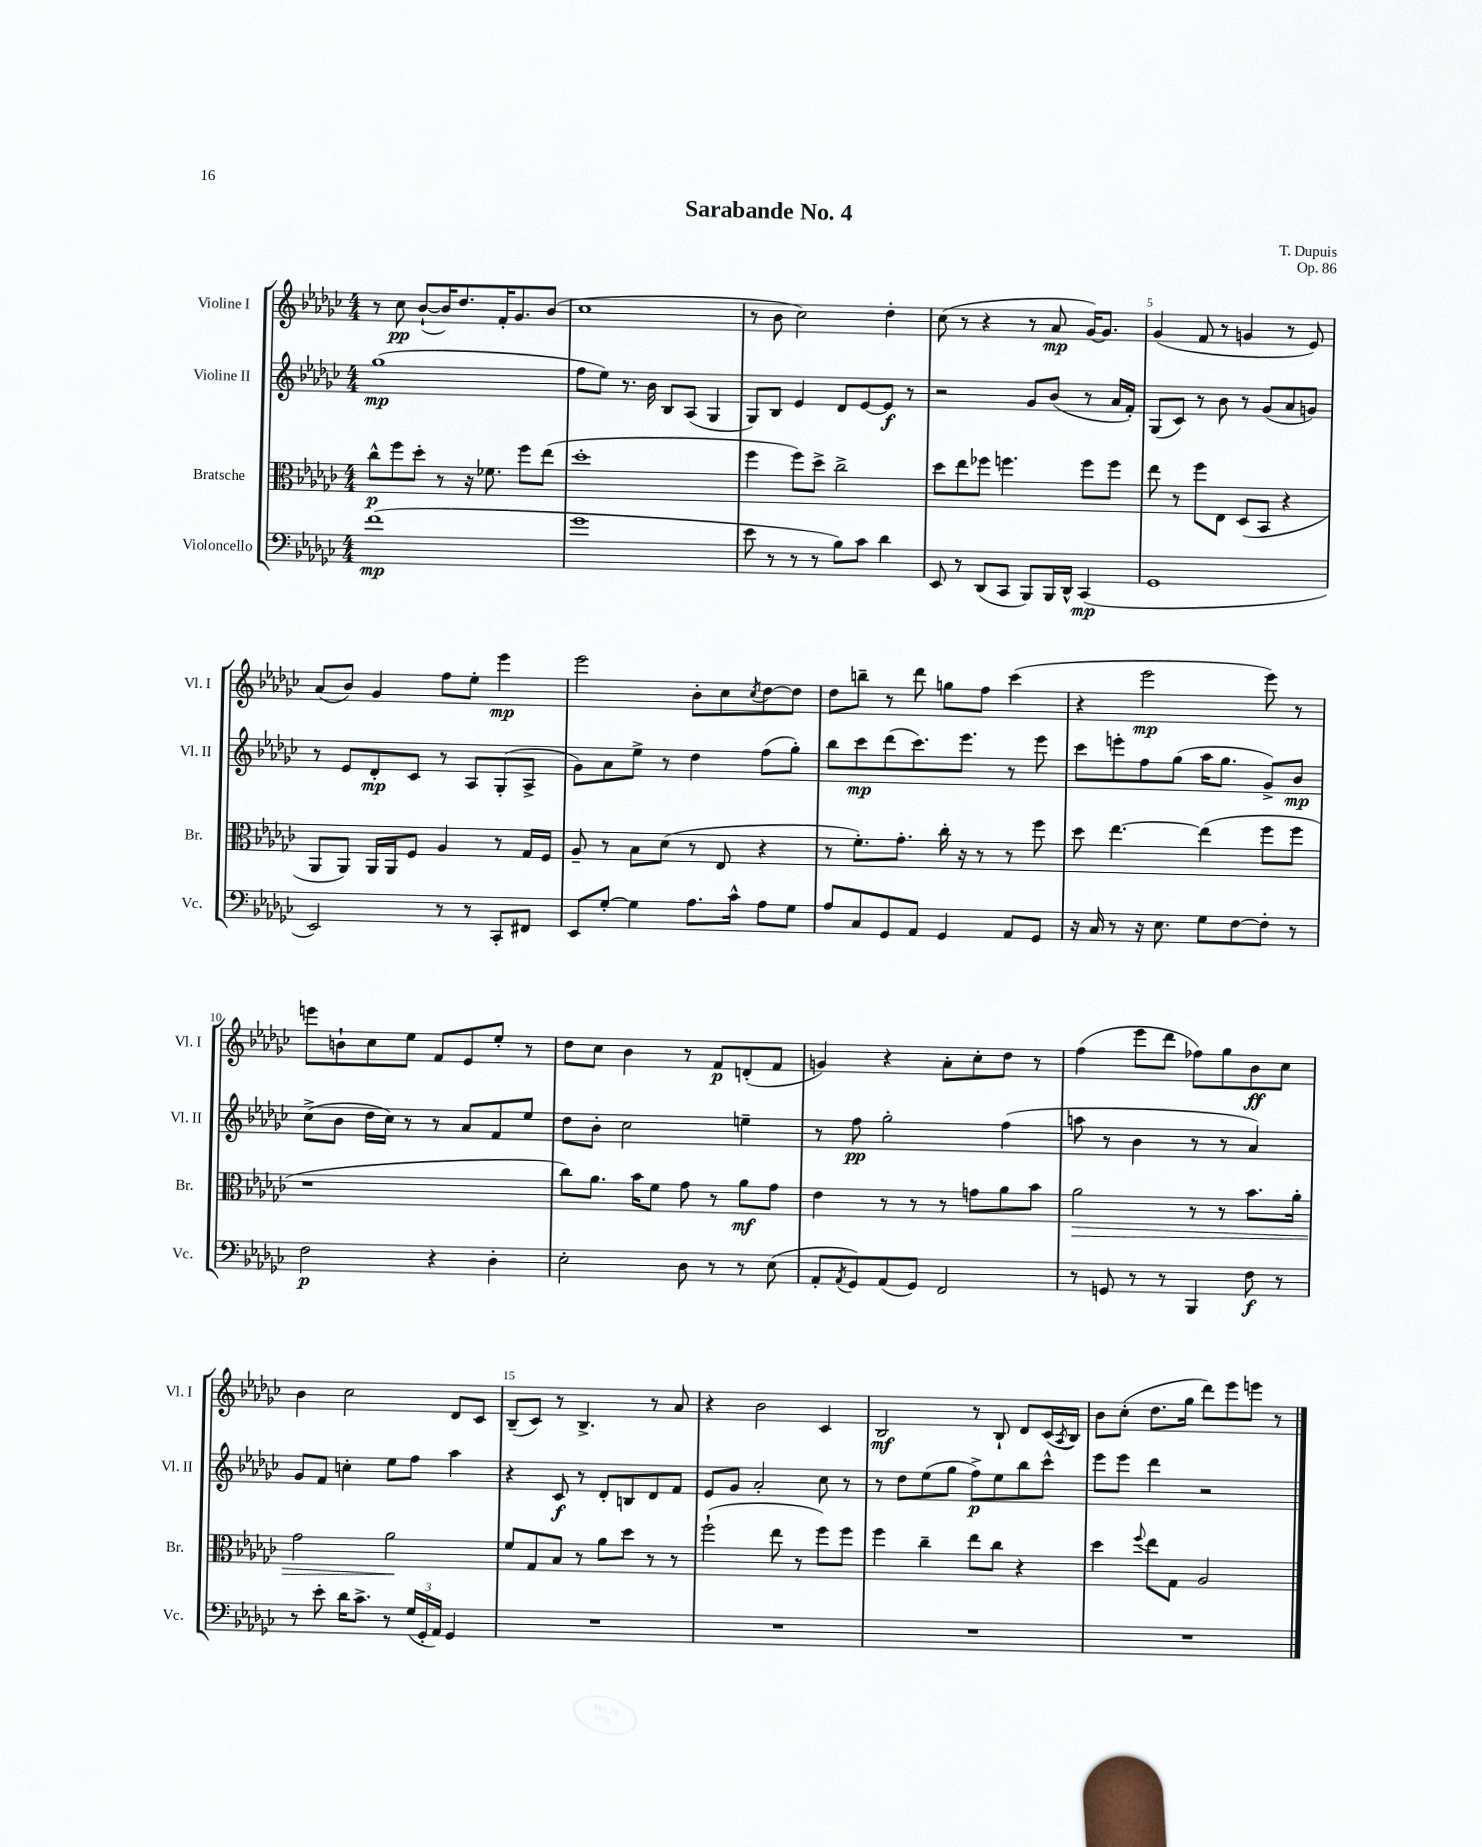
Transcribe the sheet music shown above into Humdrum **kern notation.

**kern	**kern	**kern	**kern
*staff4	*staff3	*staff2	*staff1
*clefF4	*clefC3	*clefG2	*clefG2
*k[b-e-a-d-g-c-]	*k[b-e-a-d-g-c-]	*k[b-e-a-d-g-c-]	*k[b-e-a-d-g-c-]
*M4/4	*M4/4	*M4/4	*M4/4
(1f	8cc-^^	(1gg-	8r
.	8ff	.	8cc-
.	8dd-'	.	([8b-`
.	8r	.	16b-])
.	.	.	8.dd-
.	16r	.	.
.	8.f-	.	.
.	.	.	16f'
.	.	.	8.g-
.	8ff	.	.
.	(8ee-	.	(8b-
=	=	=	=
1g-	1dd-'	8ff	1cc-
.	.	8ee-)	.
.	.	8.r	.
.	.	16b-	.
.	.	8B-	.
.	.	(8A-	.
.	.	4G-	.
=	=	=	=
8e-	4ff	8G-)	8r
8r	.	8B-	8b-
8r	8ff)	4e-	2cc-)
8r	8dd-^	.	.
8B-)	2cc-^	8d-	.
8c-	.	[8e-	.
4d-	.	8e-]	4dd-'
.	.	8r	.
=	=	=	=
8EE-	8dd-	2r	(8cc-
8r	8ee-	.	8r
(8DD-	8ff-	.	4r
8CC-	4.ff	.	.
8BBB-)	.	8g-	8r
16BBB-	.	(8b-	8a-
16DD-^^	.	.	.
(4CC-	8ff	8r	[16g-)
.	.	.	8.g-]
.	8ff	16a-	.
.	.	16f')	.
=	=	=	=
1GG-	8ee-	(8G-	(4g-
.	8r	8c-)	.
.	8ff	8r	8f
.	8E-	8b-	8r
.	(8D-	8r	4g
.	8BB-	(8g-	.
.	4r	8a-	8r
.	.	8g)	8e-)
=	=	=	=
2EE-)	8AA-	8r	(8a-
.	8AA-)	8e-	8b-)
.	16AA-	8d-'	4g-
.	16AA-	.	.
.	8F	8c-	.
8r	4A-	8r	8ff
8r	.	8A-	8ee-'
8CC-'	8r	(8G-'	4eee-
8FF#	16G-	8A-^	.
.	16F	.	.
=	=	=	=
8EE-	8A-~	8g-)	2eee-
[8G-'	8r	8a-	.
4G-]	8B-	8ee-^	.
.	(8d-	8r	.
8.A-	8r	4dd-	8b-'
.	8E-	.	8cc-
16c-^^	.	.	.
.	.	.	8qcc-
8A-	4r	(8ff	[8dd-
8G-	.	8gg-')	8dd-]
=	=	=	=
8A-	8r	8bb-	8dd-
8C-	8.f')	8ccc-	8bb~
8GG-	.	(8ddd-	8r
.	8.g-'	.	.
8AA-	.	8.ccc-)	8ddd-
4GG-	16cc-'	.	8gg
.	16r	8.eee-	.
.	8r	.	8ff
8AA-	8r	8r	(4ccc-
8GG-	8ff	8eee-	.
=	=	=	=
16r	8dd-	8ccc-	4r
16C-	.	.	.
8r	[4.ee-	8eee'	.
16r	.	8ff	2eee-
8.E-	.	.	.
.	.	(8gg-	.
8G-	(4ee-]	16aa-	.
.	.	8.gg-	.
[8F	.	.	.
8F']	8ff	8g-^)	8eee-)
8r	8ff	8b-	8r
=	=	=	=
2F	1r	(8cc-^	8eee
.	.	8b-	8b`
.	.	16dd-	8cc-
.	.	16cc-)	.
.	.	8r	8ee-
4r	.	8r	8f
.	.	8a-	8e-
4D-'	.	8f	8ee-'
.	.	8ee-	8r
=	=	=	=
2E-'	8cc-)	8dd-	8dd-
.	8.a-	8b-'	8cc-
.	.	2cc-	4b-
.	16b-	.	.
.	8f	.	.
8D-	8g-	.	8r
8r	8r	.	8f
8r	8a-	4ee~	(8d'
(8E-	8g-	.	8f
=	=	=	=
8AA-'	4e-	8r	4g)
8qAA-	.	.	.
8GG-)	.	8ff	.
(8AA-	8r	2gg-'	4r
8GG-)	8r	.	.
2FF	8r	.	8a-'
.	8g	.	8cc-'
.	8a-	(4ff	8dd-
.	8b-	.	8r
=	=	=	=
8r	2a-	8aa	(4ff
8GG	.	8r	.
8r	.	4b-	8eee-
8r	.	.	8ddd-
4BBB-	8r	8r	8ff-)
.	8r	8r	8gg-
8F	8.b-	4a-)	8b-
8r	.	.	8cc-
.	16a-'	.	.
=	=	=	=
8r	2g-	8g-	4b-
8e-'	.	8f	.
16d-	.	4cc'	2cc-
8.c-^	.	.	.
8r	2a-	8ee-	.
(24G-	.	8ff	.
24GG-'	.	.	.
24AA-)	.	.	.
4GG-	.	4aa-	8d-
.	.	.	8c-
=	=	=	=
1r	8f	4r	(8B-~
.	8G-	.	8c-)
.	8B-	8c-	8r
.	8r	8r	4.B-^
.	8a-	8d-'	.
.	8dd-	8B	.
.	8r	8d-	8r
.	8r	8f	8a-
=	=	=	=
1r	(2ff`	8e-	4r
.	.	8g-	.
.	.	2a-'	2b-
.	8ee-	.	.
.	8r	.	.
.	8ff)	8cc-	4c-
.	8ff	8r	.
=	=	=	=
1r	4ff	8r	2B-
.	.	8dd-	.
.	4cc-~	(8ee-	.
.	.	8gg-	.
.	8ee-	8ff^)	8r
.	8cc-	8ee-	8B-`
.	4r	8bb-	8d-
.	.	8ccc-^^	(16c-
.	.	.	8qA-
.	.	.	16B-)
=	=	=	=
1r	4dd-	8eee-	8b-
.	.	8eee-	(8cc-'
.	8qqff	.	.
.	8ee-	4ddd-	8.dd-
.	8G-	.	.
.	.	.	16gg-
.	2A-	2r	8ddd-)
.	.	.	8eee-
.	.	.	8eee
.	.	.	8r
==	==	==	==
*-	*-	*-	*-
